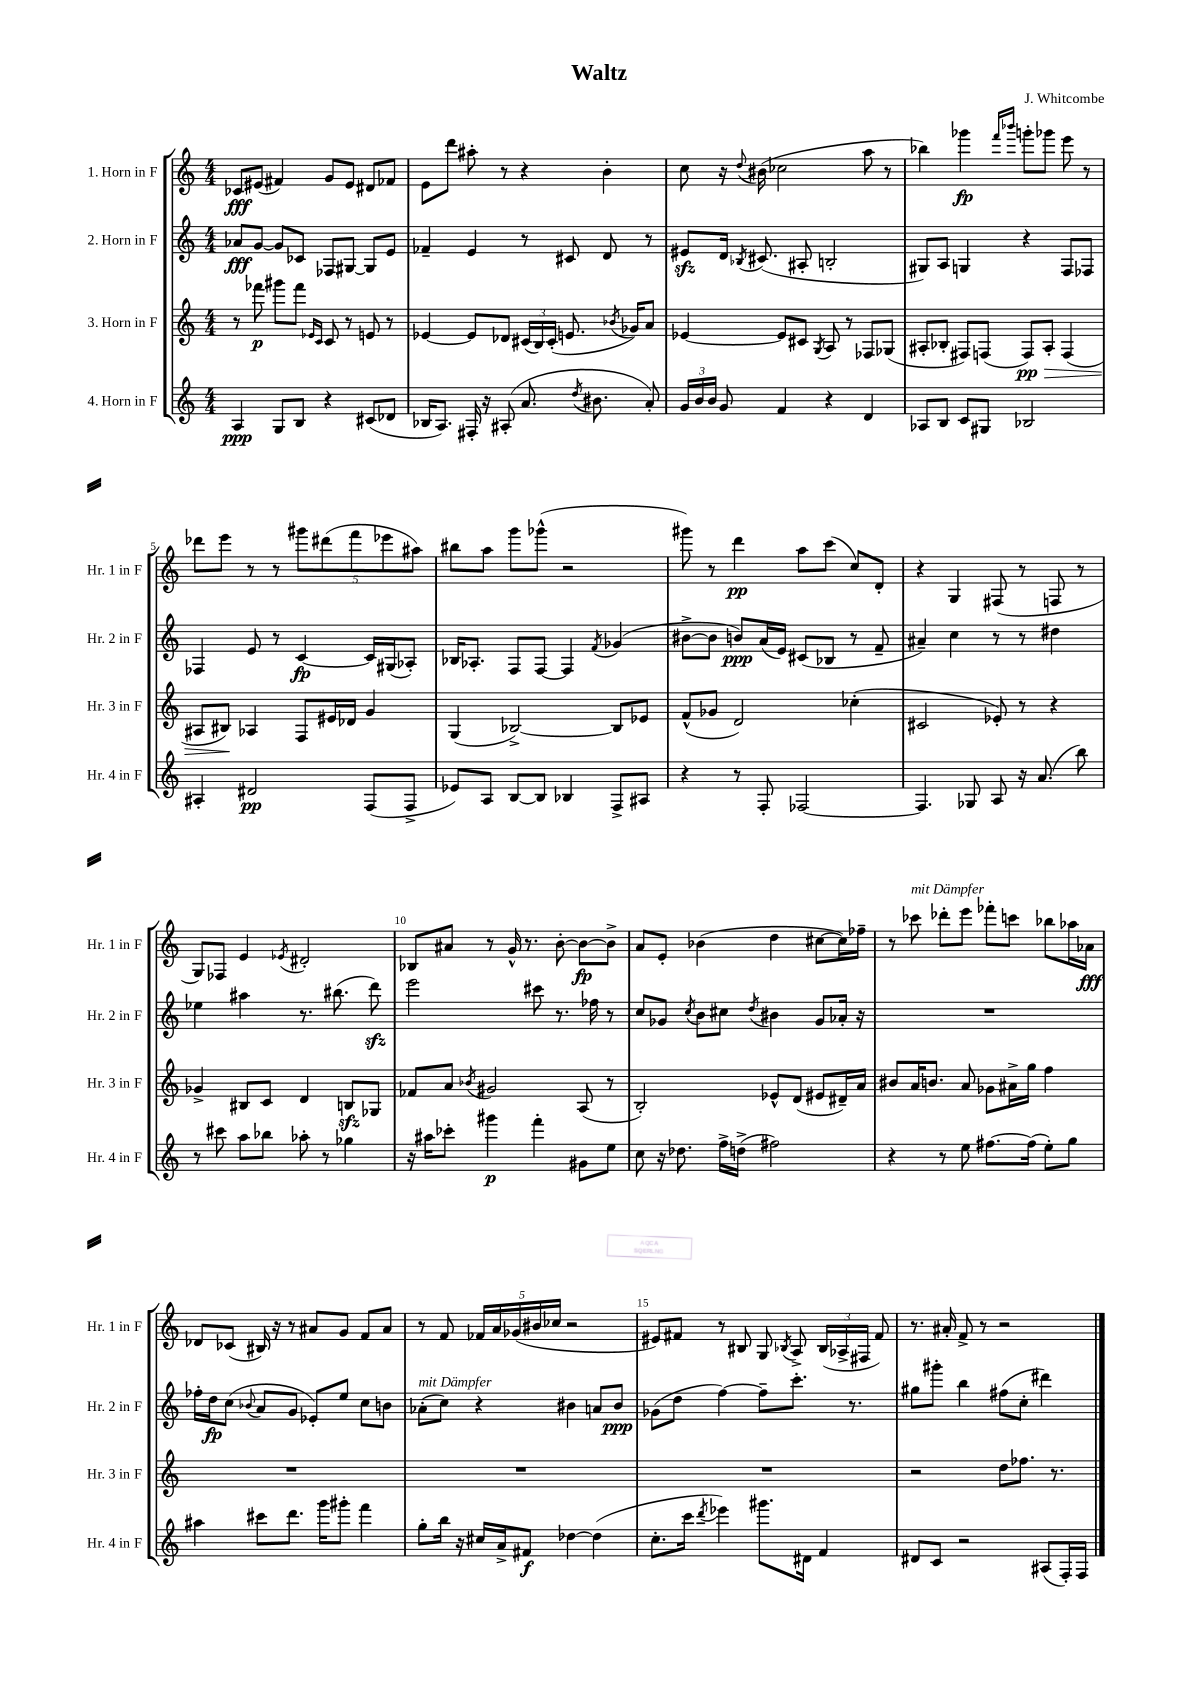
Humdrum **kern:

**kern	**kern	**kern	**kern
*staff4	*staff3	*staff2	*staff1
*clefG2	*clefG2	*clefG2	*clefG2
*k[]	*k[]	*k[]	*k[]
*M4/4	*M4/4	*M4/4	*M4/4
4A/	8r	8a-/L	8c-/L
.	8fff-\	[8g/J	(8e#/J
8G/L	8ggg#\L	8g/]L	4f#/)
8B/J	8fff-\J	8c-/J	.
.	16qqe-/LL	.	.
.	16qqc/JJ	.	.
4r	8c/	8F-/L	8g/L
.	8r	[8G#/J	8e#/J
(8c#/L	8e/	8G#/]L	8d#/L
8d-/J	8r	8e/J	8f-/J
=	=	=	=
16B-/LK	[4e-/	4f-~/	8e\L
8.A/J)	.	.	.
.	.	.	8ddd\J
16F#'/	8e-/]L	4e/	8aa#'\
16r	.	.	.
(8A#'/	8d-/J	.	8r
8.a/	(24c#/LL	8r	4r
.	24B/)	.	.
.	(24c#'/JJ	.	.
.	8.e/	8c#/	.
8qdd/	.	.	.
8.b#\	.	.	.
.	.	8d/	4b'\
.	8qb-/	.	.
.	16g-/LK)	.	.
8a'/)	8a/J	8r	.
=	=	=	=
24g/LL	[4e-/	8e#/L	8cc\
24b/	.	.	.
24b/JJ	.	.	.
8g/	.	16d/Jk	16r
.	.	8qB-/	8qqdd/
.	.	(8.c#/	(16b#\
4f/	8e-/]L	.	2cc-\
.	8c#/J	8A#'/	.
.	8qG/	.	.
4r	8A/	2B'/	.
.	8r	.	.
4d/	8F-/L	.	8aa\
.	(8G-/J	.	8r
=	=	=	=
8A-/L	8A#'/L	8G#/L)	4bb-\)
8B/J	8B-'/J	8A/J	.
8c/L	8F#/L)	4G/	4ggg-\
8G#/J	(8F/J	.	.
.	.	.	16qqfff/LL
.	.	.	16qqbbb-/JJ
2B-/	8F/L)	4r	8ggg'\L
.	8A#'/J	.	8ggg-\J
.	(4F/	8F/L	8eee\
.	.	8F-/J	8r
=	=	=	=
4A#'/	8A#/L	4F-/	8ddd-\L
.	8B#/J)	.	8eee\J
2d#/	4A-/	8e/	8r
.	.	8r	8r
.	8F/L	[4c/	10ggg#\L
.	.	.	(10ddd#\
.	16e#/L	.	.
.	16d-/JJ	.	.
.	.	.	10fff\
(8F/L	4g/	16c/]LL	.
.	.	.	10eee-\
.	.	(16G#/J	.
8F^/J	.	8A-'/J)	.
.	.	.	10aa#\J)
=	=	=	=
8e-/L)	(4G/	16B-/LK	8bb#\L
.	.	8.A-'/J	.
8A/J	.	.	8aa\J
[8B/L	[2B-^/)	8F/L	8ggg\L
8B/]J	.	[8F/J	(8ggg-^^\J
4B-/	.	4F/]	2r
.	.	8qf/	.
8F^/L	8B-/]L	(4g-/	.
8A#/J	8e-/J	.	.
=	=	=	=
4r	(8f^^/L	[8b#^\L	8ggg#\)
.	8g-/J	8b#\]J	8r
8r	2d/)	8b/L)	4ddd\
8F'/	.	(16a/L	.
.	.	16e/JJ)	.
[2F-/	.	(8c#/L	8aa\L
.	.	8B-/J	(8ccc\J
.	(4cc-'\	8r	8cc/L)
.	.	8f~/	8d'/J
=	=	=	=
4.F-/]	2c#/	4a#~/)	4r
.	.	4cc\	4G/
8G-/	.	.	.
8A/	8e-'/)	8r	(8F#/
16r	8r	8r	8r
(8.a/	.	.	.
.	4r	4dd#\	8F/
8bb\)	.	.	8r
=	=	=	=
8r	4g-^/	4ee-\	8G/L)
8ccc#\	.	.	8F-/J
8aa\L	8B#/L	4aa#\	4e/
8bb-\J	8c/J	.	.
.	.	.	8qe-/
8aa-'\	4d/	8.r	2d#'/
8r	.	.	.
.	.	(8.bb#\	.
4gg-\	8B/L	.	.
.	8G-/J	8ddd\)	.
=	=	=	=
16r	8f-/L	2eee\	8B-/L
16aa#\LK	.	.	.
8ccc-'\J	8a/J	.	8a#/J
.	8qb-/	.	.
4ggg#\	2g#/	.	8r
.	.	.	16g^^/
.	.	.	8.r
4fff'\	.	8ccc#\	.
.	.	8.r	[8b'\
8g#\L	(8A/	.	8b\_L
.	.	16ff-\	.
8ee\J	8r	8r	8b^\]J
=	=	=	=
8cc\	2B'/)	8cc/L	8a/L
16r	.	8g-/J	8e'/J
8.dd-\	.	.	.
.	.	8qcc/	.
.	.	8b\L	(4b-\
16ff^\LL	.	8cc#\J	.
(16dd^\JJ	.	.	.
.	.	8qdd/	.
2ff#\)	8e-^^/L	4b#\	4dd\
.	(8d/J	.	.
.	8e#/L	8g-/L	[8cc#\L
.	16d#~/L)	16a-'/Jk	16cc#\]L)
.	16a/JJ	16r	16ff-~\JJ
=	=	=	=
4r	8b#/L	1r	8r
.	16a/K	.	8ccc-\
.	8.b/J	.	.
8r	.	.	8ddd-'\L
8ee\	8a/	.	8eee\J
[8.ff#\L	8g-\L	.	8fff-'\L
.	16a#^\L	.	8ccc\J
(16ff#\]Jk	16gg\JJ	.	.
8ee'\L)	4ff\	.	8bb-\L
8gg\J	.	.	16aa-\L
.	.	.	16a-\JJ
=	=	=	=
4aa#\	1r	16ff-'\LL	8d-/L
.	.	16dd\J	.
.	.	(8cc\J	(8c-/J
.	.	8qqb-/	.
8ccc#\L	.	8a/L	16B#/)
.	.	.	16r
8.ddd\J	.	8g/J	8r
.	.	8e-'/L)	8a#/L
16ggg\LK	.	.	.
8ggg#'\J	.	8ee/J	8g/J
4fff\	.	8cc\L	8f/L
.	.	8b\J	8a#/J
=	=	=	=
8gg'\L	1r	(8a-'\L	8r
16bb\Jk	.	8cc\J)	8f/
16r	.	.	.
16cc#/LL	.	4r	20f-/LL
.	.	.	20a/
16a^/J	.	.	.
.	.	.	(20g-/
8f#/J	.	.	.
.	.	.	20b#/
.	.	.	20cc-/JJ
[4dd-\	.	4b#\	2r
(4dd-\]	.	8a/L	.
.	.	8b#/J	.
=	=	=	=
8.cc'\L	1r	(8g-\L	8e#/L)
.	.	8dd\J	8f#/J
16ccc\Jk	.	.	.
8qddd/	.	.	.
4eee-\)	.	[4ff\)	8r
.	.	.	8B#/
8.ggg#\L	.	8ff~\]L	8G/
.	.	.	8qB-/
.	.	8.ccc'\J	8A^/
16d#\Jk	.	.	.
4f/	.	.	(24B-/LL
.	.	.	24A-^/
.	.	8.r	.
.	.	.	24F#/JJ
.	.	.	8f#/)
=	=	=	=
8d#/L	2r	8gg#\L	8.r
8c/J	.	8ggg#'\J	.
.	.	.	16a#'/
2r	.	4bb\	8f^/
.	.	.	8r
.	8dd\L	(8ff#\L	2r
.	8.ff-\J	8cc'\J	.
(8A#/L	.	4ddd#\)	.
.	8.r	.	.
16F'/L)	.	.	.
16F/JJ	.	.	.
==	==	==	==
*-	*-	*-	*-
